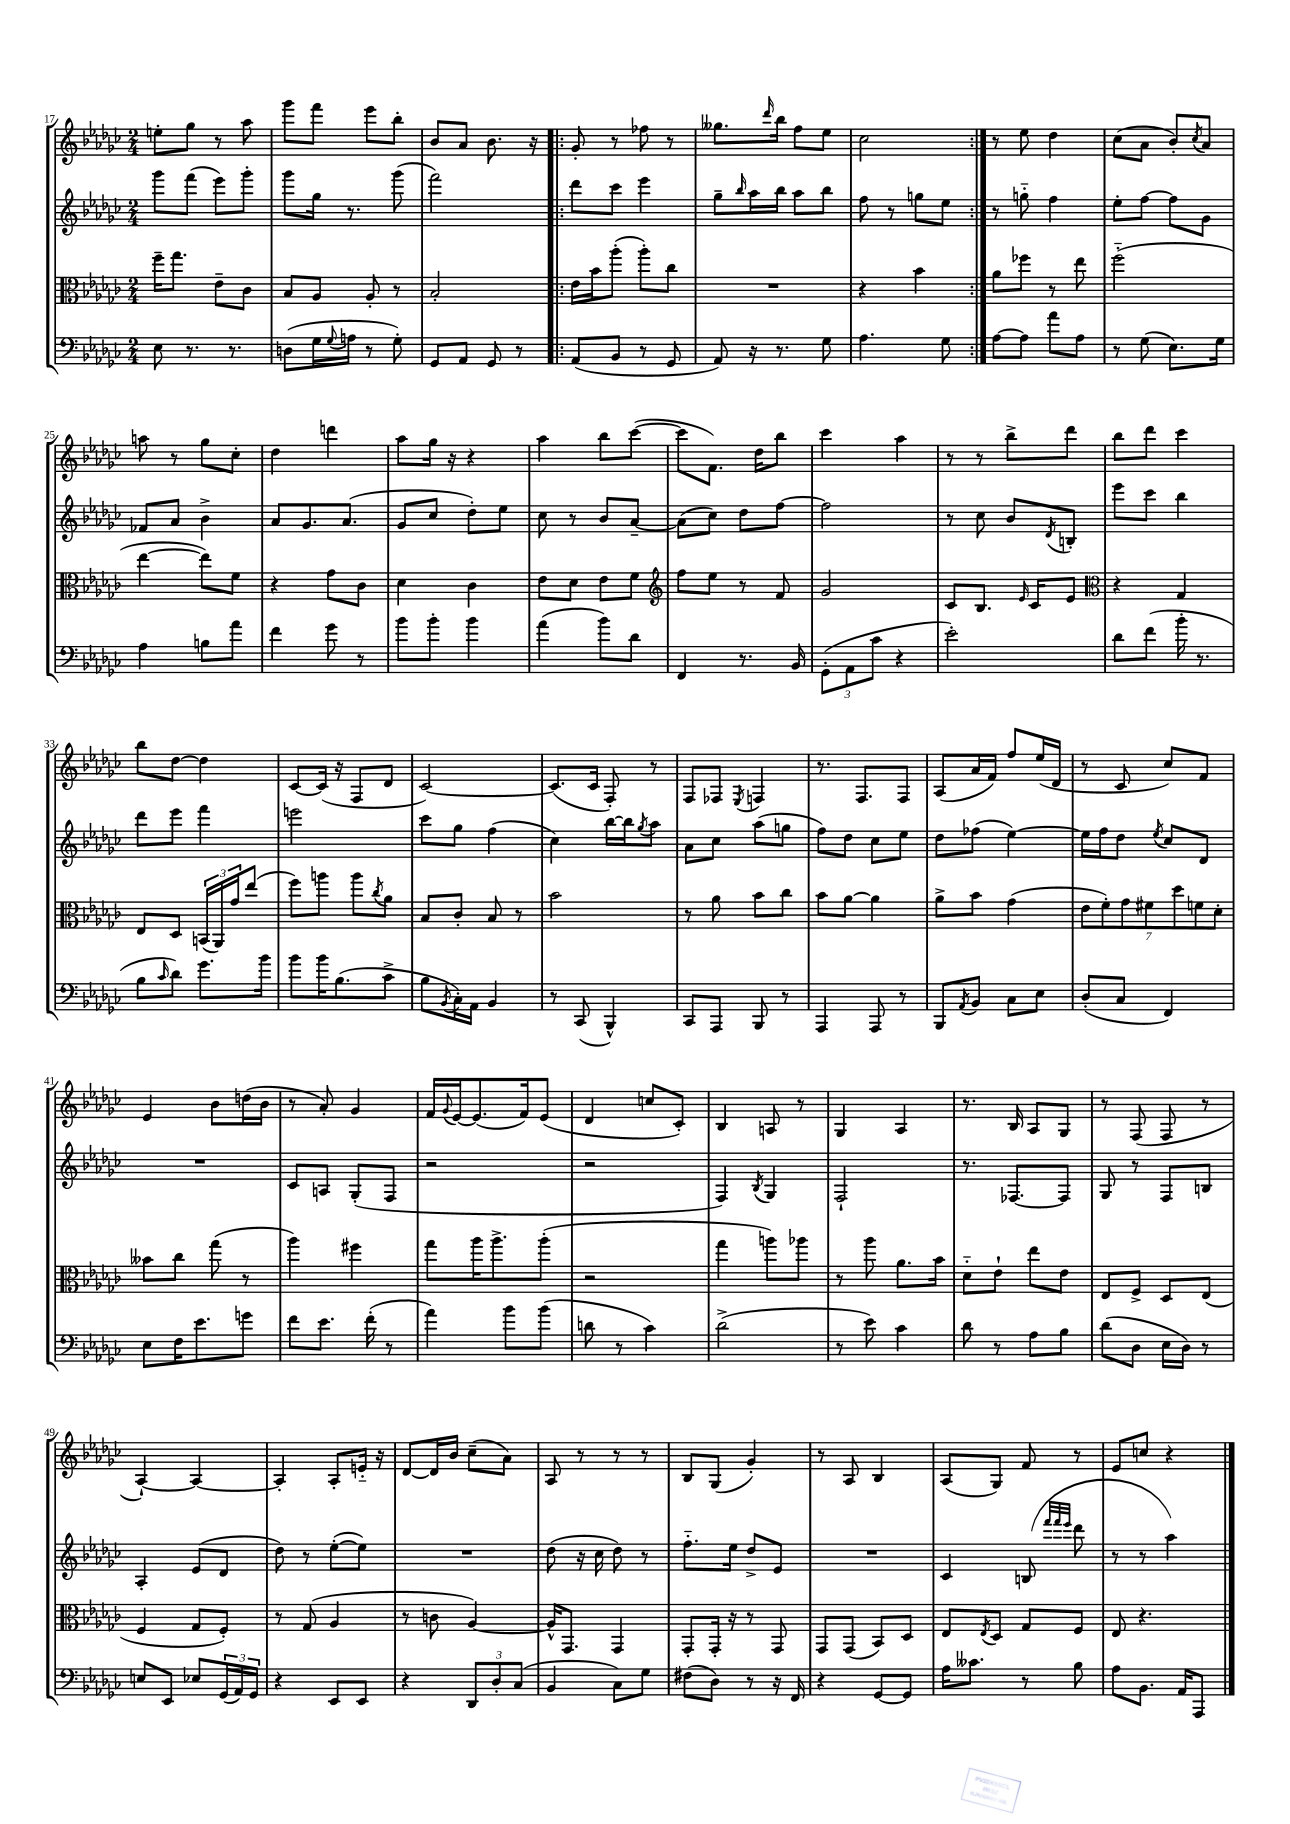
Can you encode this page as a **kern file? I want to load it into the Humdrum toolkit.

**kern	**kern	**kern	**kern
*staff4	*staff3	*staff2	*staff1
*clefF4	*clefC3	*clefG2	*clefG2
*k[b-e-a-d-g-c-]	*k[b-e-a-d-g-c-]	*k[b-e-a-d-g-c-]	*k[b-e-a-d-g-c-]
*M2/4	*M2/4	*M2/4	*M2/4
8E-\	16ff~\LK	8ggg-\L	8ee'\L
.	8.gg-\J	.	.
8.r	.	(8fff\J	8gg-\J
.	8e-~\L	8eee-\L)	8r
8.r	.	.	.
.	8c-\J	8ggg-'\J	8aa-\
=	=	=	=
(8D\L	8B-/L	8ggg-\L	8ggg-\L
16G-\L	8A-/J	16gg-\Jk	8fff\J
8qqG-/	.	.	.
16A\JJ	.	8.r	.
8r	8A-'/	.	8eee-\L
8G-'\)	8r	(8ggg-\	8bb-'\J
=	=	=	=
8GG-/L	2B-'/	2fff\)	8b-/L
8AA-/J	.	.	8a-/J
8GG-/	.	.	8.b-\
8r	.	.	.
.	.	.	16r
=!|:	=!|:	=!|:	=!|:
(8AA-/L	16e-\LL	8ddd-\L	8g-'/
.	16b-\J	.	.
8BB-/J	(8aa-'\J	8ccc-\J	8r
8r	8aa-'\L)	4eee-\	8ff-\
8GG-/	8cc-\J	.	8r
=	=	=	=
8AA-/)	2r	8gg-~\L	8.gg--\L
.	.	16qqbb-/	.
16r	.	16aa-\L	.
.	.	.	16qqddd-/
8.r	.	16bb-\JJ	16bb-\Jk
.	.	8aa-\L	8ff\L
8G-\	.	8bb-\J	8ee-\J
=	=	=	=
4.A-\	4r	8ff\	2cc-\
.	.	8r	.
.	4b-\	8gg\L	.
8G-\	.	8ee-\J	.
=:|!	=:|!	=:|!	=:|!
[8A-\L	8a-\L	8r	8r
8A-\]J	8ff-\J	8gg'~\	8ee-\
8a-\L	8r	4ff\	4dd-\
8A-\J	8ee-\	.	.
=	=	=	=
8r	(2ff'~\	8ee-'\L	(8cc-\L
(8G-\	.	[8ff\J	8a-\J
8.E-\L)	.	8ff\]L	8b-'/L)
.	.	.	8qcc-/
.	.	8g-\J	8a-/J
16G-\Jk	.	.	.
=	=	=	=
4A-\	[4ee-\	8f-/L	8aa\
.	.	8a-/J	8r
8B\L	8ee-\]L)	4b-^\	8gg-\L
8a-\J	8f\J	.	8cc-'\J
=	=	=	=
4f\	4r	8a-/L	4dd-\
.	.	8.g-/	.
8g-\	8g-\L	.	4ddd\
.	.	(8.a-/J	.
8r	8c-\J	.	.
=	=	=	=
8b-\L	4d-\	8g-/L	8aa-\L
8b-'\J	.	8cc-/J	16gg-\Jk
.	.	.	16r
4b-\	4c-\	8dd-'\L)	4r
.	.	8ee-\J	.
=	=	=	=
(4a-\	8e-\L	8cc-\	4aa-\
.	8d-\J	8r	.
8b-\L)	8e-\L	8b-/L	8bb-\L
8d-\J	8f\J	[8a-~/J	([8ccc-\J
=	=	=	=
*	*clefG2	*	*
4FF/	8ff\L	(8a-\]L	8ccc-\]L
.	8ee-\J	8cc-\J)	8.f\J)
8.r	8r	8dd-\L	.
.	.	.	16dd-\LK
.	8f/	[8ff\J	8bb-\J
16BB-/	.	.	.
=	=	=	=
(12GG-'\L	2g-/	2ff\]	4ccc-\
12AA-\	.	.	.
12c-\J	.	.	.
4r	.	.	4aa-\
=	=	=	=
2e-'\)	8c-/L	8r	8r
.	8.B-/J	8cc-\	8r
.	.	8b-/L	8bb-^\L
.	16qqe-/	.	.
.	16c-/LK	.	.
.	.	8qd-/	.
.	8e-/J	8B'/J	8ddd-\J
=	=	=	=
*	*clefC3	*	*
8d-\L	4r	8eee-\L	8bb-\L
(8f\J	.	8ccc-\J	8ddd-\J
16b-'\	4G-/	4bb-\	4ccc-\
8.r	.	.	.
=	=	=	=
8B-\L	8E-/L	8ddd-\L	8bb-\L
16qqc-/	.	.	.
8d-\J)	8D-/J	8eee-\J	[8dd-\J
8.g-\L	(24BB/LL	4fff\	4dd-\]
.	24AA-/)	.	.
.	24g-/J	.	.
.	(8ee-/J	.	.
16b-\Jk	.	.	.
=	=	=	=
8b-\L	8ff\L)	2eee\	[8c-/L
16b-\K	8aa\J	.	(16c-/]Jk
(8.B-\	.	.	16r
.	8aa\L	.	8F/L
.	8qcc-/	.	.
8c-^\J	8a-\J	.	8d-/J
=	=	=	=
8B-\L	8B-/L	8ccc-\L	[2c-/)
8qBB-/	.	.	.
16C-'\L)	8c-'/J	8gg-\J	.
16AA-\JJ	.	.	.
4BB-/	8B-/	(4ff\	.
.	8r	.	.
=	=	=	=
8r	2b-\	4cc-\)	(8.c-/]L
(8CC-/	.	.	.
.	.	.	16c-/Jk
4BBB-^^/)	.	[16bb-\LL	8F'/)
.	.	16bb-\]J	.
.	.	8qgg-/	.
.	.	8aa-\J	8r
=	=	=	=
8CC-/L	8r	8a-\L	8F/L
8AAA-/J	8a-\	8cc-\J	8F-/J
.	.	.	8qE-/
8BBB-/	8b-\L	(8aa-\L	4F/
8r	8cc-\J	8gg\J	.
=	=	=	=
4AAA-/	8b-\L	8ff\L)	8.r
.	[8a-\J	8dd-\J	.
.	.	.	8.F/L
8AAA-/	4a-\]	8cc-\L	.
8r	.	8ee-\J	8F/J
=	=	=	=
8BBB-/L	8a-^\L	8dd-\L	(8A-/L
8qAA-/	.	.	.
8BB-/J	8b-\J	(8ff-\J	16a-/L
.	.	.	16f/JJ)
8C-\L	(4g-\	[4ee-\)	8ff/L
8E-\J	.	.	(16ee-/L
.	.	.	16d-/JJ
=	=	=	=
(8D-'/L	14e-\L	16ee-\]LL	8r
.	.	16ff\J	.
.	14f'\)	.	.
8C-/J	.	8dd-\J	8c-/
.	14g-\	.	.
.	14f#\	.	.
.	.	8qee-/	.
4FF/)	.	8cc-/L	8cc-/L)
.	14dd-\	.	.
.	14f\	.	.
.	.	8d-/J	8f/J
.	14d-'\J	.	.
=	=	=	=
8E-\L	8b--\L	2r	4e-/
16F\K	8cc-\J	.	.
8.e-\	.	.	.
.	(8gg-\	.	8b-\L
8g\J	8r	.	(16dd\L
.	.	.	16b-\JJ
=	=	=	=
8f\L	4aa-\)	8c-/L	8r
8.e-\J	.	8A/J	8a-'/)
.	4ff#\	(8G-'/L	4g-/
(16f'\	.	.	.
8r	.	8F/J	.
=	=	=	=
4a-\)	8gg-\L	2r	16f/LL
.	.	.	8qqg-/
.	.	.	[16e-/J
.	16aa-\K	.	(8.e-/]
.	8.aa-^\	.	.
8b-\L	.	.	.
.	.	.	16f/k)
(8b-\J	(8aa-'\J	.	(8e-/J
=	=	=	=
8d\	2r	2r	4d-/
8r	.	.	.
4c-\)	.	.	8cc/L
.	.	.	8c-'/J)
=	=	=	=
(2d-^\	4gg-\	4F/)	4B-/
.	.	8qB-/	.
.	8aa\L)	4G-/	8A/
.	8aa-\J	.	8r
=	=	=	=
8r	8r	2F`/	4G-/
8e-\)	8aa-\	.	.
4c-\	8.a-\L	.	4A-/
.	16b-\Jk	.	.
=	=	=	=
8d-\	8d-'~\L	8.r	8.r
8r	8e-`\J	.	.
.	.	[8.F-/L	16B-/
8A-\L	8ee-\L	.	8A-/L
8B-\J	8e-\J	8F-/]J	8G-/J
=	=	=	=
(8d-\L	8E-/L	8G-/	8r
8D-\J	8F^/J	8r	(8F/
16E-\LL	8D-/L	8F/L	8F/
16D-\JJ)	.	.	.
8r	(8E-/J	8B/J	8r
=	=	=	=
8E/L	4F/	4A-'/	[4A-`/)
8EE-/J	.	.	.
8E-/L	8G-/L	(8e-/L	4A-/_
(24GG-/L	8F'/J)	8d-/J	.
24AA-/)	.	.	.
24GG-/JJ	.	.	.
=	=	=	=
4r	8r	8dd-\)	4A-'/]
.	(8G-/	8r	.
8EE-/L	4A-/	([8ee-'\L	8A-'/L
8EE-/J	.	8ee-\]J)	16e'~/Jk
.	.	.	16r
=	=	=	=
4r	8r	2r	[8d-/L
.	8c\	.	16d-/]L
.	.	.	16b-/JJ
12DD-/L	[4A-/)	.	(8cc-~\L
12D-'/	.	.	.
.	.	.	8a-\J)
(12C-/J	.	.	.
=	=	=	=
4BB-/	16A-^^/]LK	(8dd-\	8A-/
.	8.GG-/J	.	.
.	.	16r	8r
.	.	16cc-\	.
8C-\L)	4GG-/	8dd-\)	8r
8G-\J	.	8r	8r
=	=	=	=
(8F#\L	8GG-'/L	8.ff'~\L	8B-/L
8D-\J)	16GG-'/Jk	.	(8G-/J
.	16r	16ee-\Jk	.
8r	8r	8dd-^/L	4g-'/)
16r	8GG-/	8e-/J	.
16FF/	.	.	.
=	=	=	=
4r	8GG-/L	2r	8r
.	(8GG-/J	.	8A-/
[8GG-/L	8BB-/L)	.	4B-/
8GG-/]J	8D-/J	.	.
=	=	=	=
16A-\LK	8E-/L	4c-/	(8A-/L
8.c--\J	.	.	.
.	8qE-/	.	.
.	8D-/J	.	8G-/J)
8r	8G-/L	(8B/	8f/
.	.	32qqfff/LLL	.
.	.	32qqfff/	.
.	.	32qqeee-/JJJ	.
8B-\	8F/J	8ddd-\	8r
=	=	=	=
8A-\L	8E-/	8r	8e-/L
8.BB-\J	4.r	8r	8cc/J
.	.	4aa-\)	4r
16AA-/LK	.	.	.
8AAA-/J	.	.	.
==	==	==	==
*-	*-	*-	*-
